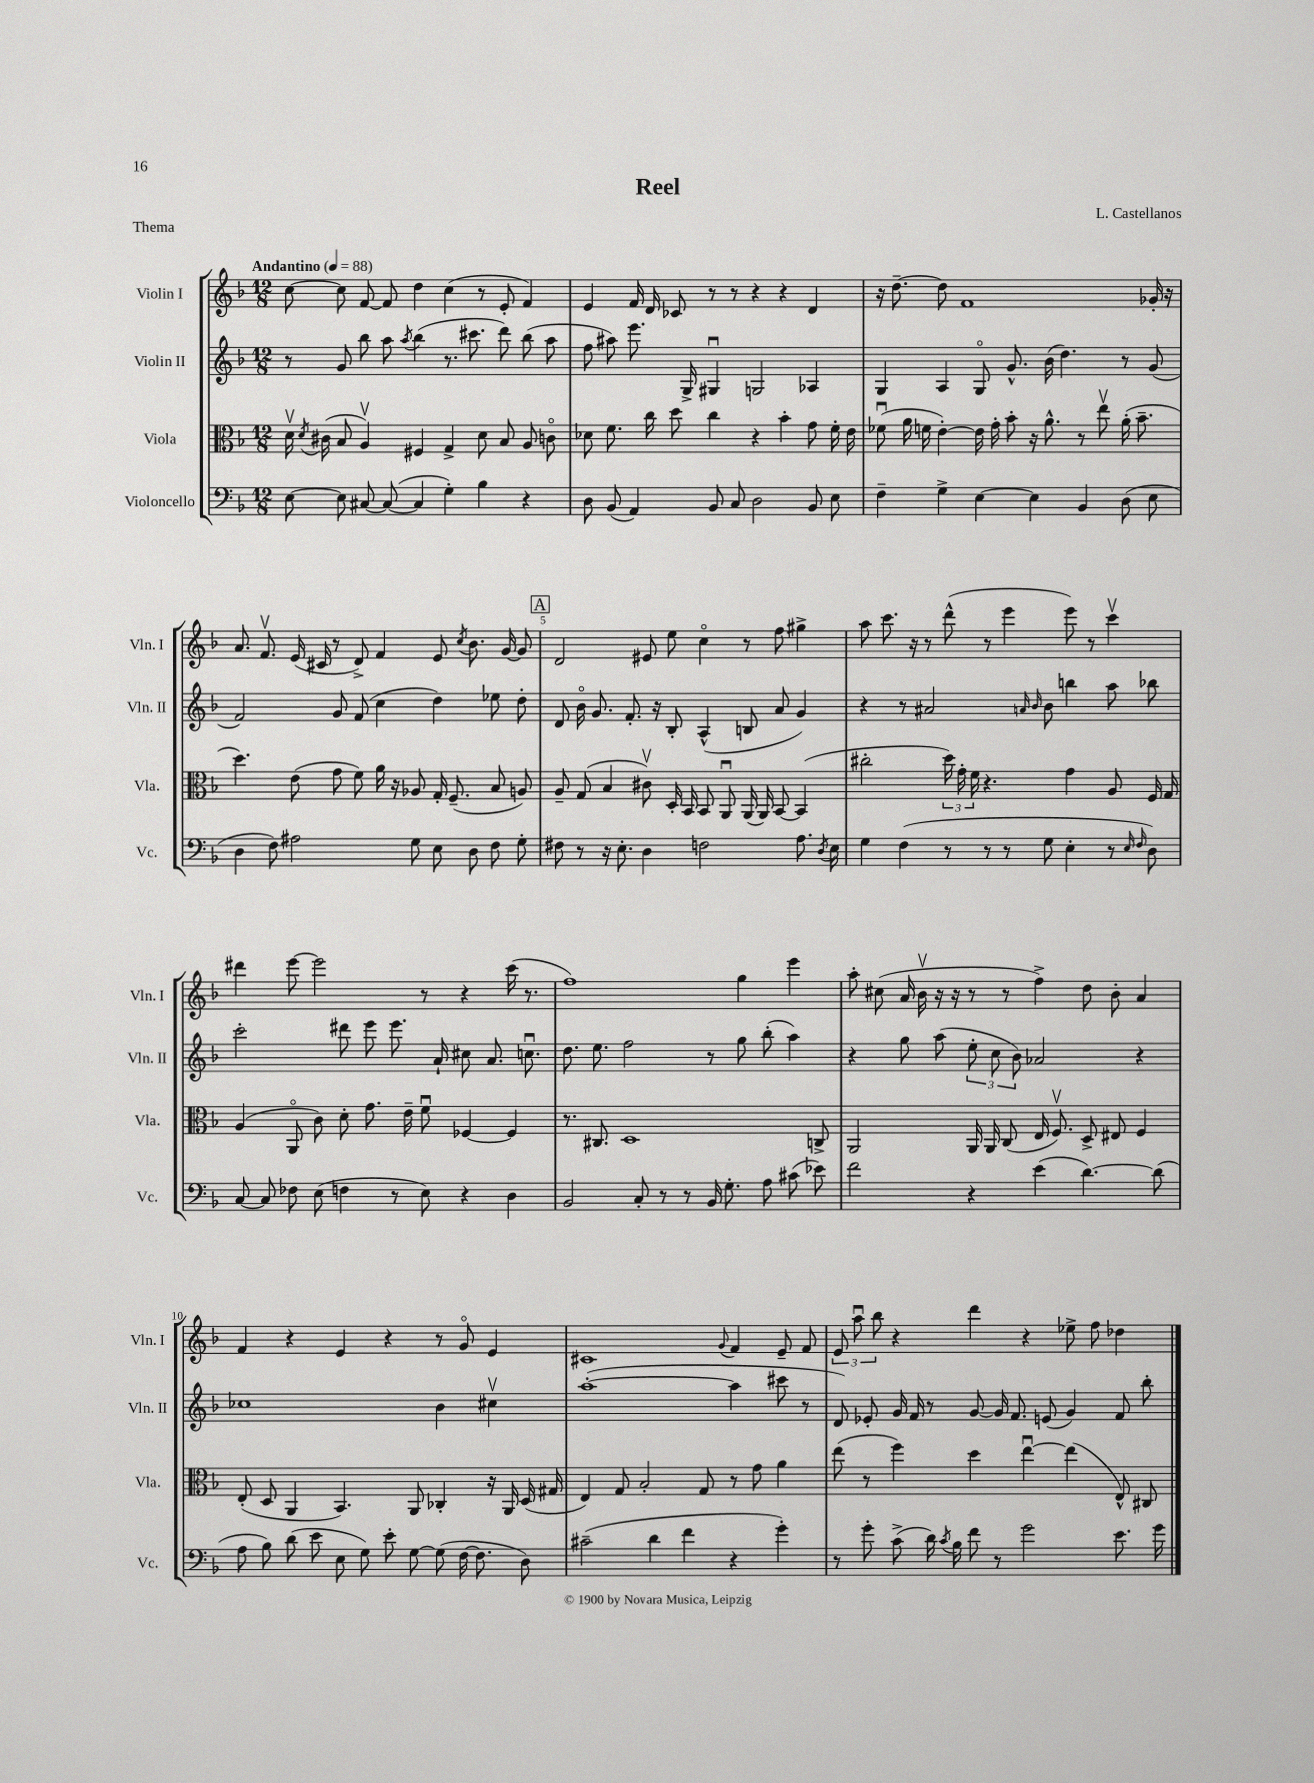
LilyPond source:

\header { title = "Reel" composer = "L. Castellanos" piece = "Thema" }
<<
\new StaffGroup <<
\new Staff = "s0" \with { instrumentName = "Violin I" shortInstrumentName = "Vln. I" } {
    \clef treble \key f \major \numericTimeSignature \time 12/8 \tempo "Andantino" 4 = 88
    \autoBeamOff c''8~ c''8 f'8~ f'8 d''4 c''4( r8 e'8-. f'4) |
    e'4 f'16 d'16 ces'8 r8 r8 r4 r4 d'4 |
    r16 d''8.~-- d''8 f'1 ges'16-. r16 |
    a'8. f'8.\upbow e'16( cis'16 r8 d'8->) f'4 e'8 \acciaccatura { c''8 } bes'8. g'16~ g'8 |
    \mark \markup { \box "A" } d'2 eis'8 e''8 c''4\flageolet r8 f''8 gis''4-> |
    a''8 c'''8. r16 r8 d'''8-^( r8 e'''4 e'''8) r8 c'''4\upbow |
    dis'''4 e'''8~ e'''2 r8 r4 c'''16( r8. |
    f''1) g''4 e'''4 |
    a''8-. cis''8( a'16 bes'16\upbow r16 r16 r8 r8 f''4->) d''8 bes'8-. a'4 |
    f'4 r4 e'4 r4 r8 g'8\flageolet e'4 |
    cis'1 \appoggiatura { g'8 } f'4 e'8-- f'8 |
    \tuplet 3/2 { e'8 a''8\downbow bes''8 } r4 d'''4 r4 ees''8-> f''8 des''4 \bar "|." |
}
\new Staff = "s1" \with { instrumentName = "Violin II" shortInstrumentName = "Vln. II" } {
    \clef treble \key f \major \numericTimeSignature \time 12/8
    \autoBeamOff r8 g'8 bes''8 a''8 \acciaccatura { a''8 } bes''4( r8. cis'''8. d'''8) bes''8( a''8 |
    f''8 ais''8) e'''8. g16-> gis4\downbow g2 aes4 |
    g4 a4 g8\flageolet g'8.-^ bes'16( d''4.) r8 g'8( |
    f'2) g'8 f'8( c''4 d''4) ees''8 d''8-. |
    \mark \markup { \box "A" } d'8 bes'16\flageolet g'8. f'8.-. r16 bes8-. a4-^( b8 a'8 g'4) |
    r4 r8 ais'2 \grace { a'16 bes'16 } bes'8 b''4 a''8 bes''8 |
    c'''2-. dis'''8 e'''8 e'''8. a'16-! cis''8 a'8. c''8.\downbow |
    d''8. e''8. f''2 r8 g''8 bes''8-.( a''4) |
    r4 g''8 a''8( \tuplet 3/2 { e''8-. c''8 bes'8) } aes'2 r4 |
    ces''1 bes'4 cis''4\upbow |
    a''1~-.( a''4 cis'''8 r8 |
    d'8) ees'8-. g'16 f'16 r8 g'8~ g'16 f'8. e'8( g'4) f'8 bes''8-. \bar "|." |
}
\new Staff = "s2" \with { instrumentName = "Viola" shortInstrumentName = "Vla." } {
    \clef alto \key f \major \numericTimeSignature \time 12/8
    \autoBeamOff d'16\upbow \acciaccatura { d'8 } cis'16( bes8 a4\upbow) fis4 g4-> d'8 bes8 a8 c'8\flageolet |
    des'8 f'8. c''16 d''8 c''4 r4 bes'4-. g'8 f'16-. e'16 |
    fes'8\downbow( a'16 f'16 e'4~-.) e'16 g'16-. bes'8-. r16 a'8.-^ r8 e''8\upbow a'16-.( bes'8.-- |
    d''4.) e'8( g'8 f'8) a'16 r16 aes8 g16-. f8.--( bes8 a8) |
    \mark \markup { \box "A" } a8-- g8( bes4 cis'8\upbow) d16-. bes,16 bes,8 a,8\downbow a,16( a,16) bes,8~ bes,4( |
    cis''2-. \tuplet 3/2 { d''16) g'16-. f'16 } r4. g'4 a8 f16 g16 |
    a4( a,8\flageolet c'8) d'8-. g'8. e'16-- f'8\downbow fes4~ fes4 |
    r8. cis8. d1 c8-> |
    a,2 a,16 a,16 c8( e16 f8.\upbow) d8-> eis8 f4 |
    e8-.( d8 a,4 bes,4.) a,8 ces4-. r16 a,16 d16( gis16 |
    e4) g8 bes2-. g8 r8 g'8 a'4 |
    e''8( r8 f''4) d''4 e''4~\downbow e''4( e8-^) cis8 \bar "|." |
}
\new Staff = "s3" \with { instrumentName = "Violoncello" shortInstrumentName = "Vc." } {
    \clef bass \key f \major \numericTimeSignature \time 12/8
    \autoBeamOff e8~ e8 cis8~ cis8~( cis4 g4-.) bes4 r4 |
    d8 bes,8( a,4) bes,8 c8 d2 bes,8 e8 |
    f4-- g4-> e4~ e4 bes,4 d8( e8 |
    d4 f8) ais2 g8 e8 d8 f8 g8-. |
    \mark \markup { \box "A" } fis8 r8 r16 e8.-. d4 f2 a8. \acciaccatura { d8 } e16 |
    g4 f4( r8 r8 r8 g8 e4-. r8 \grace { e16 f16 } d8) |
    c8~ c8 fes8 e8( f4 r8 e8) r4 d4 |
    bes,2 c8-. r8 r8 bes,16 g8.-. a8 cis'8( ees'8) |
    f'2 r4 e'4( d'4.~) d'8( |
    a8 bes8) d'8( e'8 e8 g8) e'8-. g8~ g8( f16~ f8. d8) |
    cis'2--( d'4 f'4 r4 g'4-.) |
    r8 g'8-. c'8->( d'16) \acciaccatura { c'8 } bes16 f'8 r8 g'2 e'8. g'16 \bar "|." |
}
>>
>>
\layout { \context { \Score \override BarNumber.break-visibility = ##(#f #t #t) barNumberVisibility = #(every-nth-bar-number-visible 5) } }
